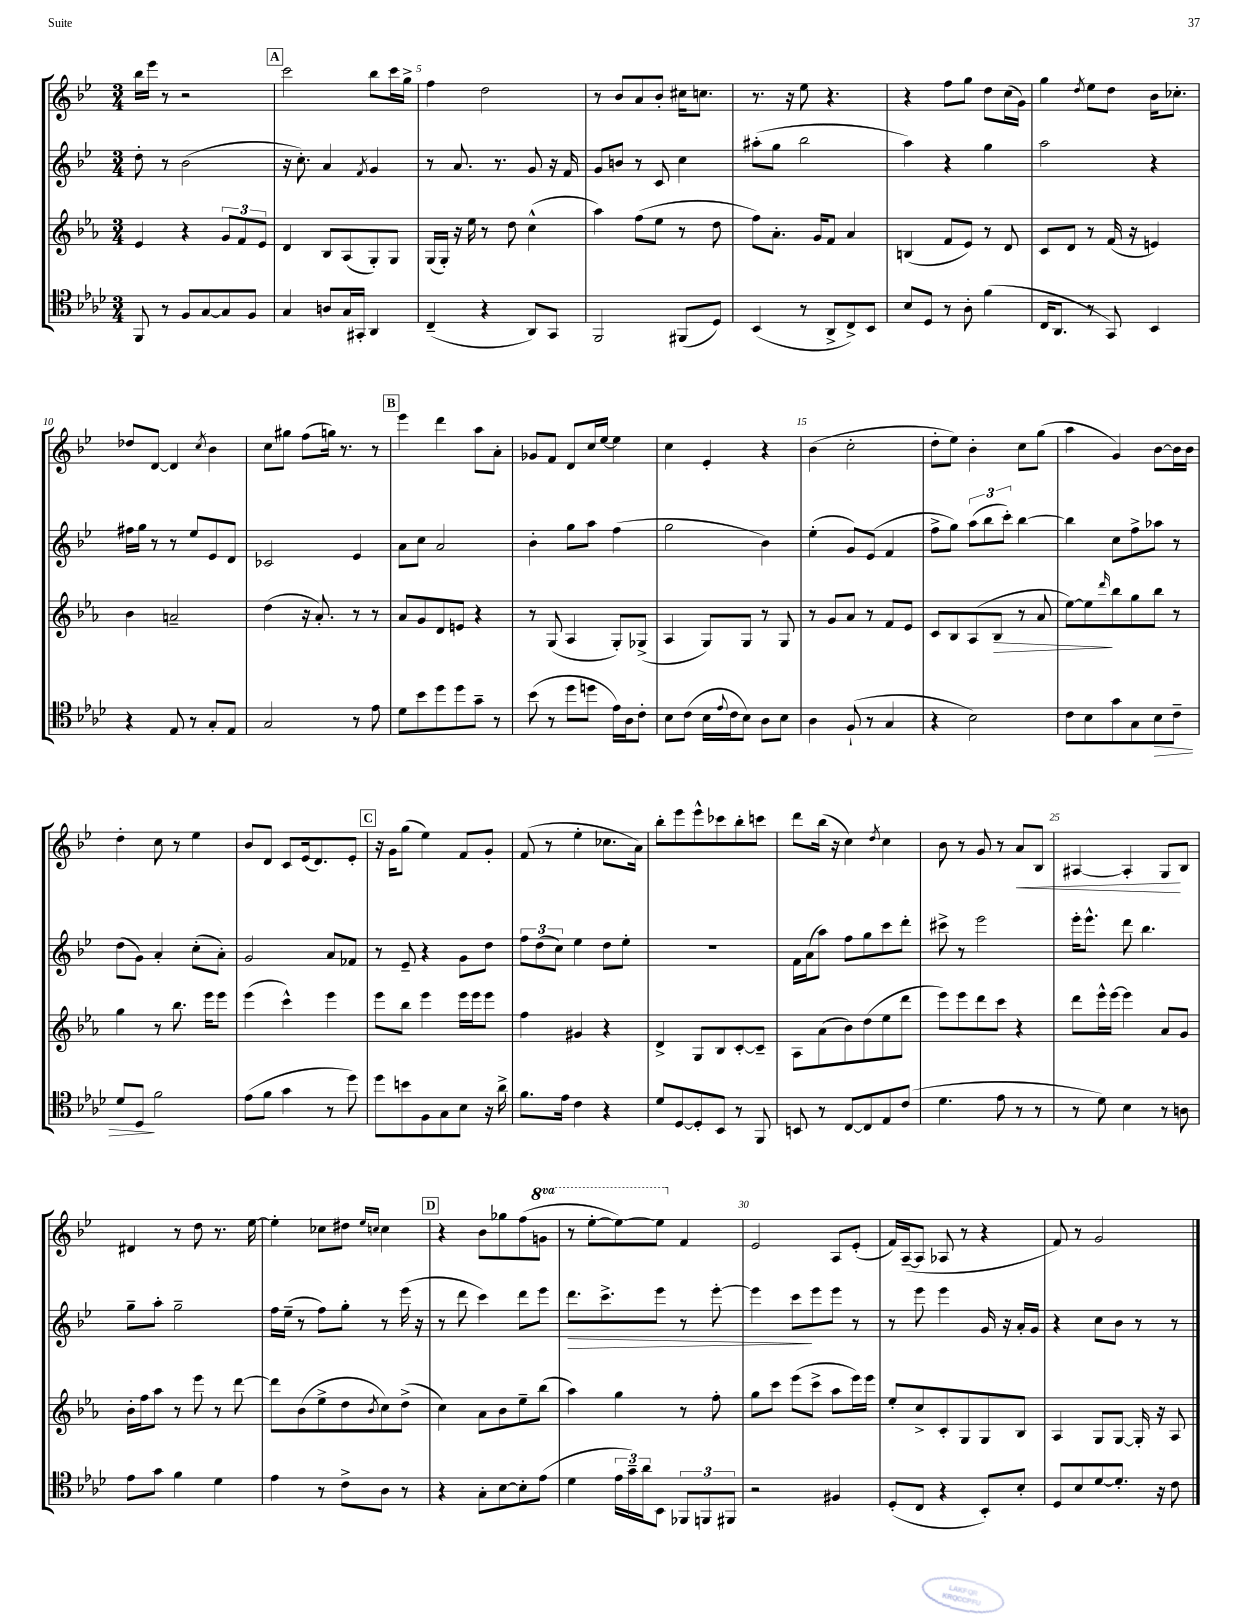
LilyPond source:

<<
\new StaffGroup <<
\new Staff = "s0" {
    \clef treble \key bes \major \numericTimeSignature \time 3/4 \set Staff.ottavationMarkups = #ottavation-simple-ordinals
    bes''16 ees'''16 r8 r2 |
    \mark \markup { \box "A" } c'''2 bes''8 c'''16 g''16-> |
    f''4 d''2 |
    r8 bes'8 a'8 bes'8-. cis''16 c''8. |
    r8. r16 ees''8 r4. |
    r4 f''8 g''8 d''8 c''16( g'16) |
    g''4 \acciaccatura { d''8 } ees''8 d''8 bes'16 ces''8.-. |
    des''8 d'8~ d'4 \acciaccatura { c''8 } bes'4 |
    c''8 gis''8 f''8( g''16) r8. r8 |
    \mark \markup { \box "B" } ees'''4 d'''4 a''8 a'8-. |
    ges'8 f'8 d'8 c''16 ees''16~ ees''4 |
    c''4 ees'4-. r4 |
    bes'4( c''2-. |
    d''8-. ees''8) bes'4-. c''8 g''8( |
    a''4 g'4) bes'8~ bes'16 bes'16 |
    d''4-. c''8 r8 ees''4 |
    bes'8 d'8 c'8 ees'16( d'8.) ees'8-. |
    \mark \markup { \box "C" } r16 g'16 g''8( ees''4) f'8 g'8-. |
    f'8( r8 ees''4-. ces''8. a'16) |
    bes''8-. ees'''8 ees'''8-^ ces'''8 bes''8-. c'''8 |
    d'''8 bes''16( r16 c''4) \acciaccatura { d''8 } c''4 |
    bes'8 r8 g'8 r8 a'8\< bes8 |
    ais4~ ais4-. g8\! bes8 |
    dis'4 r8 d''8 r8. ees''16~ |
    ees''4-. ces''8 dis''8 \grace { ees''16 c''16 } c''4 |
    \mark \markup { \box "D" } r4 bes'8 ges''8 f''8( \ottava #1 g''8 |
    r8 ees'''8~-. ees'''8~) ees'''8 \ottava #0 f'4 |
    ees'2 a8 ees'8-.( |
    f'16) a16~--( a8 aes8 r8 r4 |
    f'8) r8 g'2 \bar "|." |
}
\new Staff = "s1" {
    \clef treble \key bes \major \numericTimeSignature \time 3/4
    d''8-. r8 bes'2( |
    \mark \markup { \box "A" } r16 c''8.-.) a'4 \acciaccatura { f'8 } g'4 |
    r8 a'8. r8. g'8 r16 f'16 |
    g'8 b'8 r8 c'8 c''4 |
    ais''8-.( g''8 bes''2 |
    a''4) r4 g''4 |
    a''2 r4 |
    fis''16 g''16 r8 r8 ees''8 ees'8 d'8 |
    ces'2 ees'4 |
    \mark \markup { \box "B" } a'8 c''8 a'2 |
    bes'4-. g''8 a''8 f''4( |
    g''2 bes'4) |
    ees''4-.( g'8) ees'8( f'4 |
    f''8-> g''8) \tuplet 3/2 { a''8( bes''8 c'''8-.) } bes''4~ |
    bes''4 c''8 f''8-> aes''8 r8 |
    d''8( g'8) a'4-. c''8-.( a'8-.) |
    g'2 a'8 fes'8 |
    \mark \markup { \box "C" } r8 ees'8-- r4 g'8 d''8 |
    \tuplet 3/2 { f''8 d''8( c''8) } ees''4 d''8 ees''8-. |
    R2. |
    f'16 a'16( a''8) f''8 g''8 c'''8 d'''8-. |
    cis'''8-> r8 ees'''2 |
    ees'''16-. ees'''8.-^ d'''8 bes''4. |
    g''8-- a''8-. g''2-- |
    f''16 ees''16--( r8 f''8) g''8-. r8 ees'''16( r16 |
    \mark \markup { \box "D" } r8 d'''8 c'''4) d'''8 ees'''8 |
    d'''8.\> c'''8.-> ees'''8 r8 ees'''8~-. |
    ees'''4 c'''8\! ees'''8 ees'''8 r8 |
    r8 ees'''8 ees'''4 g'16 r16 a'16-. g'16 |
    r4 c''8 bes'8 r8 r8 \bar "|." |
}
\new Staff = "s2" {
    \clef treble \key ees \major \numericTimeSignature \time 3/4
    ees'4 r4 \tuplet 3/2 { g'8 f'8 ees'8 } |
    \mark \markup { \box "A" } d'4 bes8 aes8( g8-.) g8 |
    g16( g16-.) r16 ees''16 r8 d''8 c''4-^( |
    aes''4) f''8( ees''8 r8 d''8 |
    f''8) aes'8.-. g'16 f'8 aes'4 |
    b4( f'8 ees'8) r8 d'8 |
    c'8 d'8 r8 f'16( r16 e'4) |
    bes'4 a'2-- |
    d''4( r16 aes'8.-.) r8 r8 |
    \mark \markup { \box "B" } aes'8 g'8 d'8 e'8 r4 |
    r8 g8( aes4 g8-.) ges8->( |
    aes4 g8) g8 r8 g8 |
    r8 g'8 aes'8 r8 f'8 ees'8 |
    c'8 bes8 aes8( bes8\> r8 aes'8 |
    ees''8~) ees''8\! \grace { d'''16 } bes''8 g''8 bes''8 r8 |
    g''4 r8 bes''8. ees'''16 ees'''8 |
    ees'''4( c'''4-^) ees'''4 |
    \mark \markup { \box "C" } ees'''8 bes''8 ees'''4 ees'''16 ees'''16 ees'''8 |
    f''4 gis'4 r4 |
    d'4-> g8 bes8 c'8~-. c'8-- |
    aes8 aes'8( bes'8) d''8( ees''8 d'''8 |
    ees'''8) ees'''8 d'''8 c'''8 r4 |
    d'''8 ees'''16-^ ees'''16~ ees'''4 aes'8 g'8 |
    bes'16-. f''16 aes''8 r8 ees'''8 r8 d'''8~ |
    d'''8 bes'8( ees''8-> d''8 \acciaccatura { bes'8 } c''8) d''8->( |
    \mark \markup { \box "D" } c''4) aes'8 bes'8 ees''8-- bes''8( |
    aes''4) g''4 r8 f''8-. |
    g''8 c'''8 ees'''8( c'''8-> aes''8 ees'''16) ees'''16 |
    ees''8-. c''8-> c'8-. g8 g8 bes8 |
    aes4 g8 g8~ g16-. r16 aes8 \bar "|." |
}
\new Staff = "s3" {
    \clef tenor \key aes \major \numericTimeSignature \time 3/4
    f,8 r8 f8 g8~ g8 f8 |
    \mark \markup { \box "A" } g4 a8 g16 gis,16-. aes,4 |
    c4--( r4 aes,8) g,8 |
    f,2 fis,8( des8) |
    bes,4( r8 aes,8-> c8->) bes,8 |
    bes8 des8 r8 aes8-. f'4( |
    c16 aes,8. r8 g,8) bes,4 |
    r4 ees8 r8 g8-. ees8 |
    g2 r8 ees'8 |
    \mark \markup { \box "B" } des'8 bes'8 des''8 des''8 g'8-- r8 |
    bes'8( r8 des''8 d''8 ees'16) aes16 c'8-. |
    bes8 c'8( bes16 \appoggiatura { ees'8 } c'16 bes8) aes8 bes8 |
    aes4 f8-!( r8 g4 |
    r4 bes2) |
    c'8 bes8 g'8 g8 bes8\> c'8-- |
    des'8 des8\! f'2 |
    ees'8( f'8 g'4 r8 des''8) |
    \mark \markup { \box "C" } des''8 b'8 f8 g8 bes8 r16 aes'16-> |
    f'8. ees'16 c'4 r4 |
    des'8 des8~ des8-. bes,8 r8 f,8 |
    b,8 r8 c8~ c8 ees8 c'8( |
    des'4. ees'8 r8 r8 |
    r8 des'8) bes4 r8 a8 |
    ees'8 g'8 f'4 des'4 |
    ees'4 r8 c'8-> aes8 r8 |
    \mark \markup { \box "D" } r4 g8-. bes8~ bes8-. ees'8( |
    des'4 \tuplet 3/2 { ees'16 g'16--) aes'16 } bes,8 \tuplet 3/2 { fes,8 f,8 fis,8 } |
    r2 fis4 |
    des8-.( c8 r4 bes,8-.) bes8-. |
    des8 bes8 des'8~ des'8.-. r16 c'8 \bar "|." |
}
>>
>>
\layout { \context { \Score currentBarNumber = #3 \override BarNumber.break-visibility = ##(#f #t #t) barNumberVisibility = #(every-nth-bar-number-visible 5) } }
